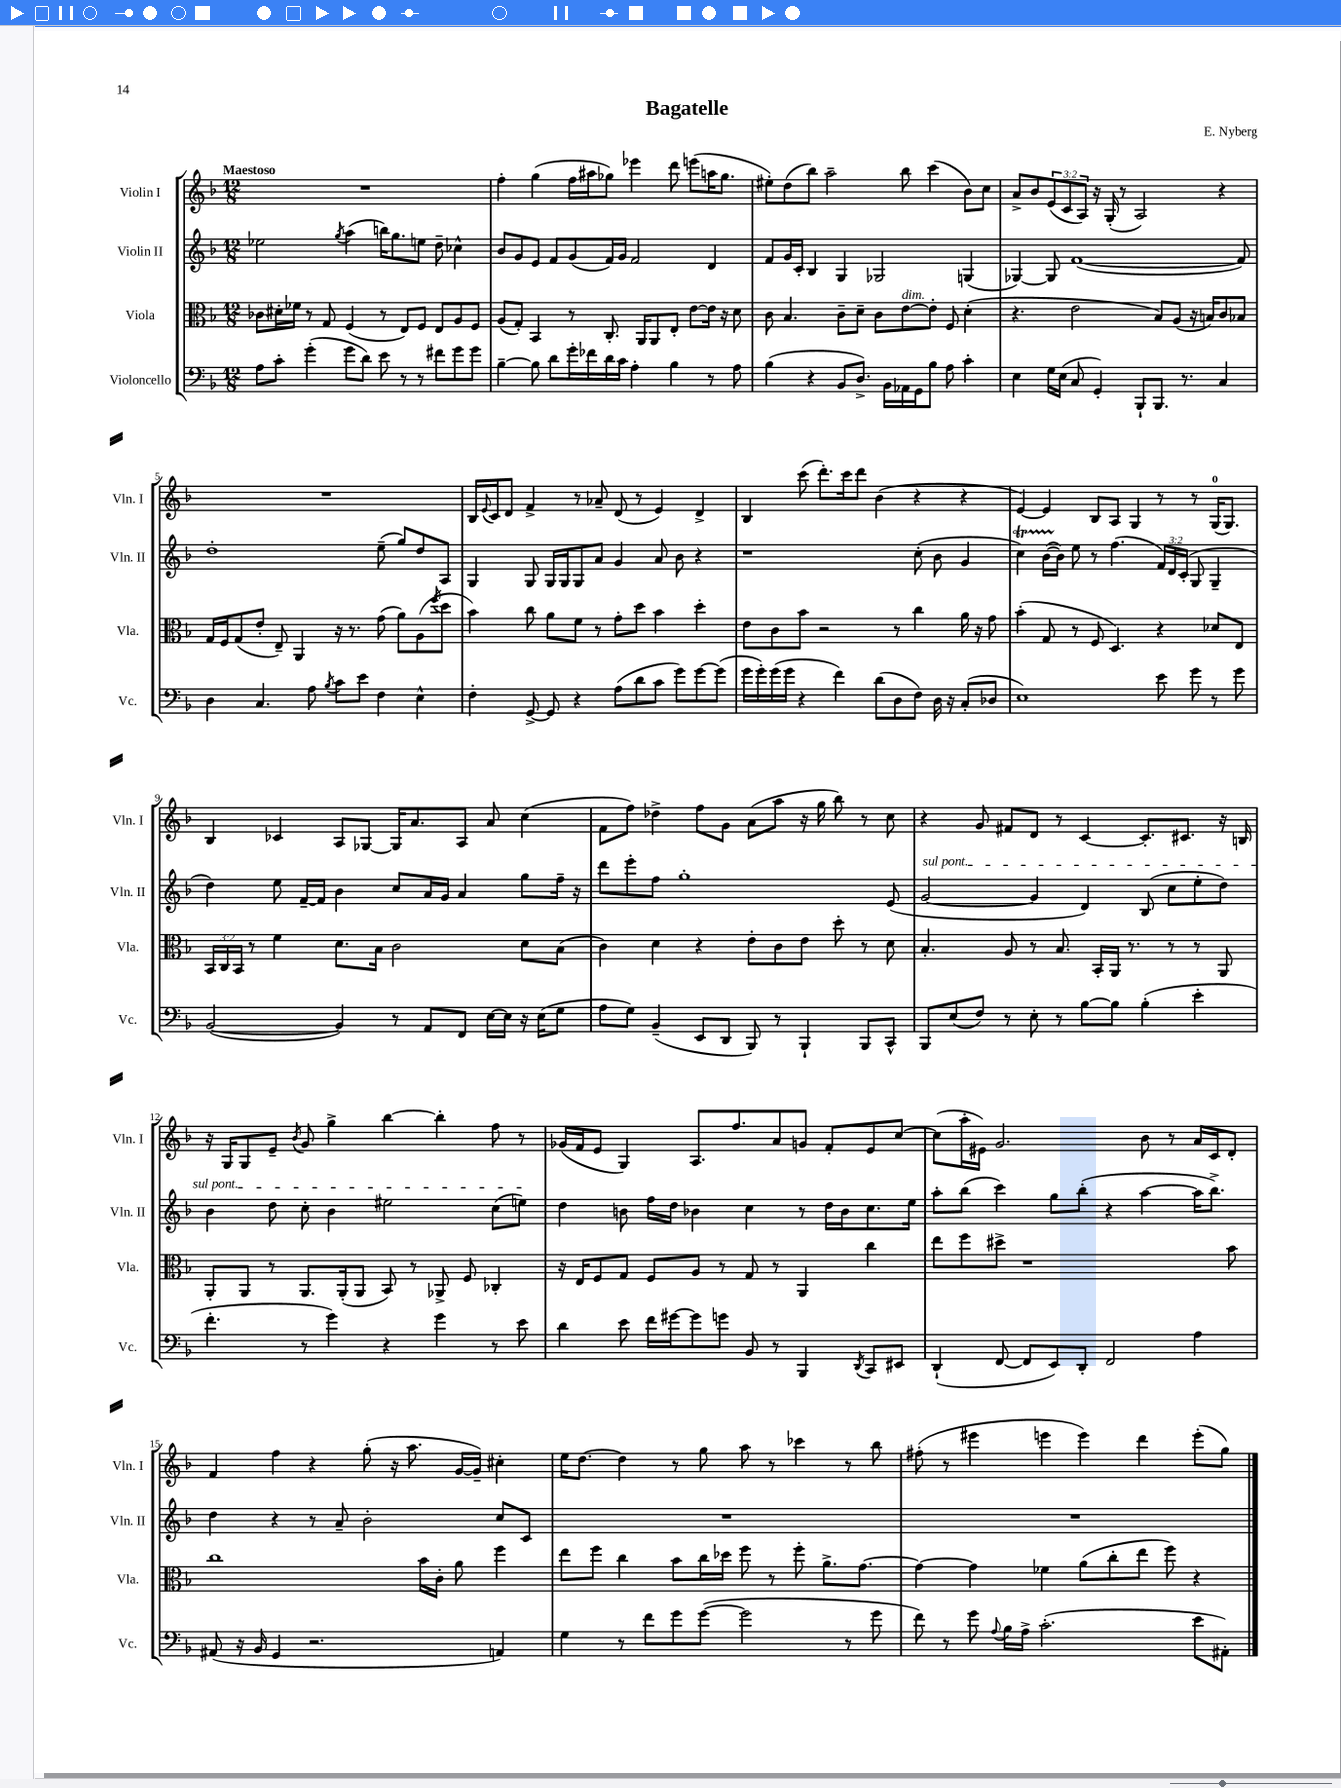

**kern	**kern	**kern	**kern
*staff4	*staff3	*staff2	*staff1
*clefF4	*clefC3	*clefG2	*clefG2
*k[b-]	*k[b-]	*k[b-]	*k[b-]
*M12/8	*M12/8	*M12/8	*M12/8
8A	8c-	2ee-	1.r
8c'	16d#'	.	.
.	16f-	.	.
(4g'	8r	.	.
.	8G	.	.
.	.	8qgg	.
8g	(4F	(4aa	.
8d)	.	.	.
8e	8r	16bb)	.
.	.	8.gg	.
8r	8E)	.	.
8r	8F	8ee	.
8f#	8E	8dd~	.
8g	8A	4cc-^^	.
8g	8F	.	.
=	=	=	=
[4B-~	(8A	8b-	4ff'
.	8G')	8g	.
8B-]	4BB-	8e	(4gg
8d	.	8f	.
16g'	8r	(8g	16ff
16f-	.	.	16aa#
16d	8.C'	16f)	8gg-)
16c	.	16g	.
4A'	.	2f	4eee-
.	16AA	.	.
.	8AA	.	.
4B-	8E'	.	8ddd
.	[8e	.	(8eee
8r	16e]	4d	16aa
.	16r	.	8.gg-
8A	8d	.	.
=	=	=	=
(4B-	8c	8f	8ee#')
.	4.B-	16g	(8dd
.	.	16c'	.
4r	.	4B-	8bb-)
.	.	.	2aa~
8BB-	8c~	4G	.
8.D^)	8d~	.	.
.	8c	2G-	.
16BB-	.	.	.
16AA-	[8e	.	8bb-
16GG	.	.	.
8B-	8e']	.	(4ccc
8A	8F	.	.
4c'	(4d'	(4G	8b-)
.	.	.	8cc
=	=	=	=
4E	4.r	[4G-)	8a^
.	.	.	8b-
16G	.	8G-]	(12e
(16E	.	.	.
.	.	.	12c
8C	2e	([1f	.
.	.	.	12A)
4GG')	.	.	16r
.	.	.	(16G'
.	.	.	8r
8BBB-`	.	.	2A)
8.BBB-	8B-)	.	.
.	(8A	.	.
8.r	.	.	.
.	16r	.	.
.	16B)	.	.
4C	8c	.	4r
.	8B-	8f])	.
=	=	=	=
4D	16G	1dd'	1.r
.	16F	.	.
.	(8G	.	.
4.C	8e'	.	.
.	8E~)	.	.
.	4AA	.	.
8A	.	.	.
8qB-	.	.	.
8c	16r	.	.
.	8.r	.	.
8e	.	.	.
4F	(8g	(8ee~	.
.	8a)	8gg)	.
4E^^	(8A	8dd	.
.	8qff	.	.
.	8dd	8A	.
=	=	=	=
4F'	4b-)	4G	16B-
.	.	.	8qqe
.	.	.	16c
.	.	.	8d
[8GG^	8cc	8G	4f^
8GG]	8a	16G	.
.	.	16G	.
4r	8f	8G	8r
.	8r	8a	8a-~
(8A	8g'	4g	(8d
8d	8dd	.	8r
8c	4b-	8a	4e)
8g)	.	8b-	.
[8g	4dd'	4r	4d^
(8g]	.	.	.
=	=	=	=
16g	8e	1r	4B-
16g')	.	.	.
(16g	8c	.	.
16g	.	.	.
4r	8b-	.	(8ccc
.	2r	.	8.ddd')
4f)	.	.	.
.	.	.	16ccc
.	.	.	8ddd
(8d	.	.	(4b-
8D	8r	.	.
8F)	4cc	(8cc'	4r
16D	.	8b-	.
16r	.	.	.
(8C'	16a	4g	4r
.	16r	.	.
8D-	8g	.	.
=	=	=	=
1E)	(4b-'	4cc)	[4e)
.	8G	([16b-	4e]
.	.	16b-])	.
.	8r	8ee	.
.	8F	8r	8B-
.	4.D)	(4.ff	8A
.	.	.	4G
8e	4r	24f)	8r
.	.	24d	.
.	.	(24c'	.
8g	.	8G	8r
8r	8d-	4G~	(16G
.	.	.	8.G)
8g	8E	.	.
=	=	=	=
([2BB-	24BB-	4dd)	4B-
.	24C	.	.
.	24BB-	.	.
.	8r	.	.
.	4f	8ee	4c-
.	.	[16f~	.
.	.	16f]	.
4BB-])	8.d	4b-	8A
.	.	.	[8G-
.	16B-	.	.
8r	2c	8cc	16G-]
.	.	.	8.a
8AA	.	16a	.
.	.	16g	.
8FF	.	4a	8A
[16E	.	.	8a
16E]	.	.	.
16r	8d	8gg	(4cc
(16E	.	.	.
8G	(8B-	16ff~	.
.	.	16r	.
=	=	=	=
8A	4c)	8ddd	8f
8G)	.	8eee'	8ff)
(4BB-~	4d	8ff	4dd-^
.	.	1gg'	.
8EE	4r	.	8ff
8DD	.	.	8g
8BBB-)	8e'	.	(8a
8r	8c	.	8aa
4BBB-`	8e	.	16r
.	.	.	16gg
.	8dd'	.	8bb-)
8BBB-	8r	.	8r
8CC^^	8d	(8e	8cc
=	=	=	=
8BBB-	4.B-'	[2g	4r
(8E	.	.	.
8F)	.	.	8g
8r	8A	.	8f#
8E'	8r	4g]	8d
8r	8.B-	.	8r
[8B-	.	4d)	[4c
.	16BB-'	.	.
8B-]	16AA	.	.
.	8.r	.	.
(4B-'	.	(8B-	8.c']
.	8r	8cc	.
.	.	.	8.c#
4e'	8r	8ee'	.
.	8AA	8dd)	16r
.	.	.	16B
=	=	=	=
4.f'	8AA'	4b-	16r
.	.	.	16G
.	8AA	.	8G
.	8r	8dd	8e~
.	.	.	8qb-
8r	8.AA	8cc'	8g
4g)	.	4b-	4gg^
.	(16AA'	.	.
.	8AA	.	.
4r	8BB-)	2ee#	[4bb-
.	8r	.	.
4g	8AA-^	.	4bb-']
.	8F	.	.
8r	4C-'	(8cc	8ff
8e	.	8ee)	8r
=	=	=	=
4d	16r	4dd	(16g-
.	16E	.	16f
.	8F	.	8e
8e	8G	8b	4G)
16f	8F	16ff	.
[16g#	.	16dd	.
8g#]	8A	4b-	8.A
8g	8r	.	.
.	.	.	8.ff
8BB-	8G	4cc	.
8r	8r	.	8a
4BBB-	4AA	8r	8g
.	.	16dd	8f'
.	.	16b-	.
8qDD	.	.	.
8CC	4cc	8.cc	8e
8EE#	.	.	[8cc
.	.	16ee	.
=	=	=	=
(4DD`	8ee	8aa'	(8cc]
.	8ff	(8bb-	16aa'
.	.	.	16e#)
[8FF	8dd#^	4ccc)	2.g
8FF]	1r	.	.
8EE)	.	8gg	.
8DD'	.	(8bb-'	.
2FF	.	4r	.
.	.	[4aa	8b-
.	.	.	8r
4A	.	16aa]	16a
.	.	8.bb-^)	16c
.	8b-	.	8d'
=	=	=	=
(8AA#	1cc	4dd	4f
16r	.	.	.
16BB-	.	.	.
4GG	.	4r	4ff
2.r	.	8r	4r
.	.	8a~	.
.	.	2b-'	(8gg'
.	.	.	16r
.	.	.	8.aa
.	16b-	.	.
.	16c'	.	.
.	8a	.	[16g
.	.	.	16g~])
4AA)	4ff	8cc	4cc#'
.	.	8c	.
=	=	=	=
4G	8ee	1.r	16ee
.	.	.	[8.dd
.	8ff	.	.
8r	4cc	.	4dd]
8f	.	.	.
8g	8b-	.	8r
([8g	16cc	.	8gg
.	16dd-	.	.
2g]	8ff	.	8aa
.	8r	.	8r
.	8ff'	.	4ccc-
.	8.a^	.	.
8r	.	.	8r
.	[8.g	.	.
8g	.	.	8bb-
=	=	=	=
8f)	4g_	1.r	(8ff#'
8r	.	.	8r
8g	4g]	.	4eee#
8qqA	.	.	.
16B-	.	.	.
16A^	.	.	.
(2.c'	4f-	.	4eee
.	(8a	.	4eee)
.	8cc'	.	.
.	8ee	.	4ddd
.	8ff)	.	.
8e	4r	.	(8eee'
8AA#')	.	.	8gg)
==	==	==	==
*-	*-	*-	*-
